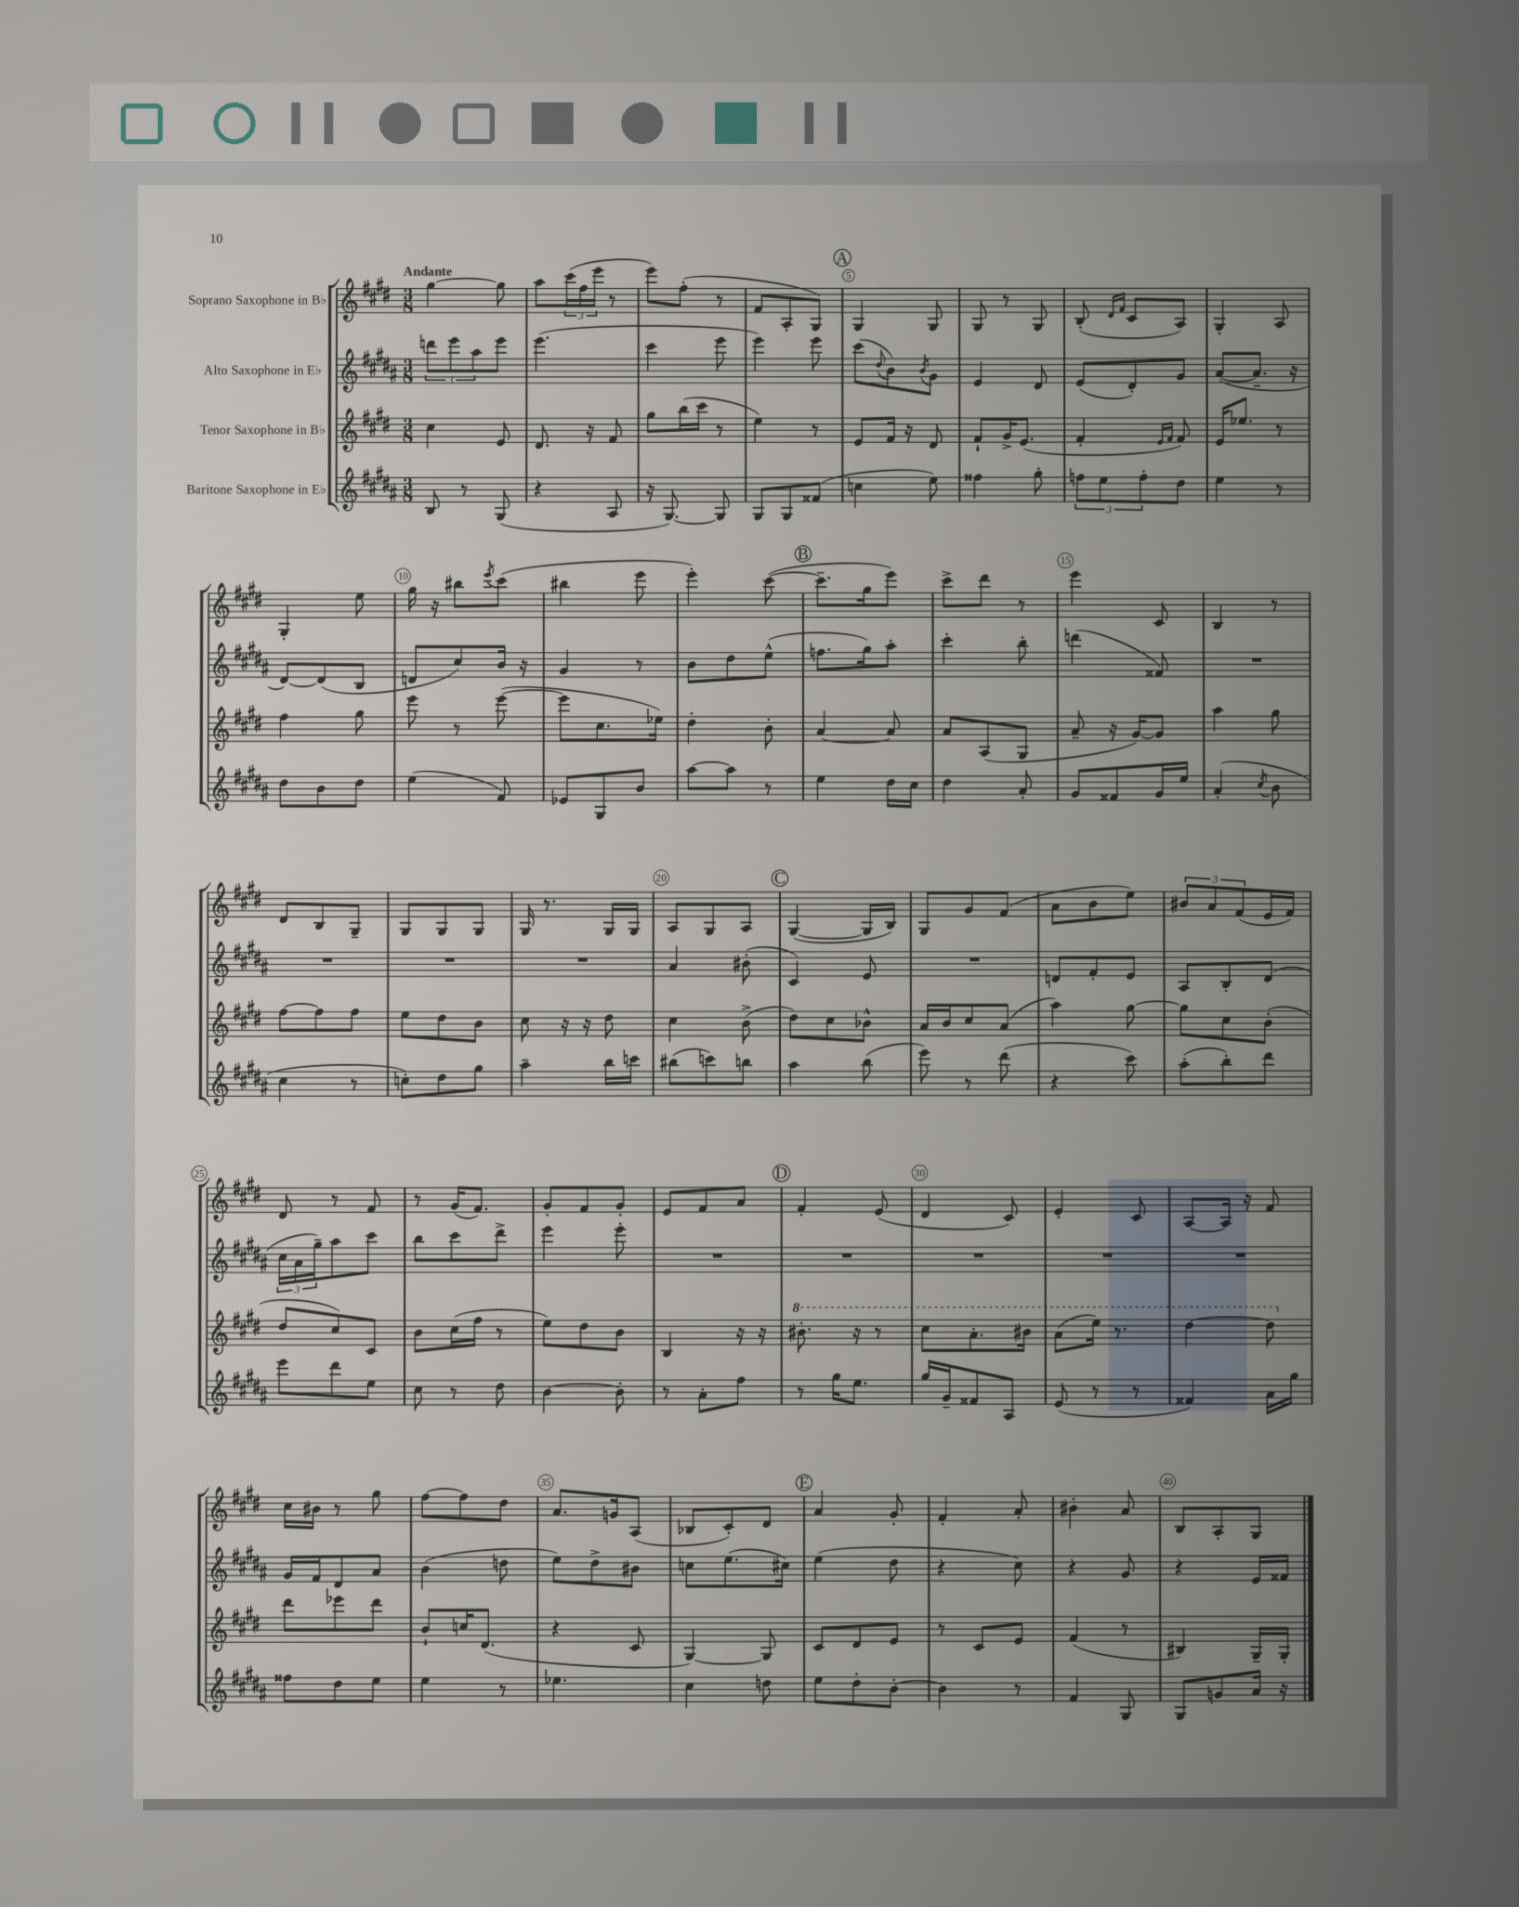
<<
\new StaffGroup <<
\new Staff = "s0" \with { instrumentName = "Soprano Saxophone in Bb" } {
    \clef treble \key e \major \numericTimeSignature \time 3/8 \tempo "Andante"
    gis''4~ gis''8 |
    a''8 \tuplet 3/2 { cis'''16( fis''16 e'''16 } r8 |
    e'''8) fis''8-.( r8 |
    fis'8 a8-. gis8) |
    \mark \markup { \circle "A" } gis4 gis8 |
    gis8 r8 gis8 |
    b8-.( \grace { dis'16 fis'16 } cis'8 a8) |
    gis4-. a8 |
    gis4-. e''8 |
    gis''16 r16 bis''8 \acciaccatura { e'''8 } cis'''8( |
    bis''4 e'''8 |
    e'''4-.) cis'''8~( |
    \mark \markup { \circle "B" } cis'''8.-- gis''16 e'''8) |
    cis'''8-> dis'''8 r8 |
    e'''4 cis'8 |
    b4 r8 |
    dis'8 b8 gis8-- |
    gis8 gis8 gis8 |
    gis16 r8. gis16 gis16 |
    a8 gis8 a8 |
    \mark \markup { \circle "C" } gis4~( gis16 b16) |
    gis8 gis'8 fis'8( |
    a'8 b'8 e''8) |
    \tuplet 3/2 { bis'8 a'8 fis'8( } e'16 fis'16) |
    dis'8 r8 fis'8 |
    r8 gis'16( fis'8.) |
    gis'8-. fis'8 gis'8-. |
    e'8 fis'8 a'8 |
    \mark \markup { \circle "D" } fis'4-. e'8( |
    dis'4 cis'8) |
    e'4-. cis'8 |
    a8~ a16 r16 fis'8 |
    cis''16 bis'16 r8 gis''8 |
    fis''8~ fis''8 dis''8 |
    a'8. g'16 a8( |
    bes8 cis'8-.) dis'8 |
    \mark \markup { \circle "E" } a'4 gis'8-. |
    fis'4-. a'8-. |
    bis'4-. a'8 |
    b8 a8-. gis8 \bar "|." |
}
\new Staff = "s1" \with { instrumentName = "Alto Saxophone in Eb" } {
    \clef treble \key b \major \numericTimeSignature \time 3/8
    \tuplet 3/2 { d'''8 e'''8 ais''8 } e'''8 |
    e'''4.( |
    cis'''4 e'''8 |
    e'''4) e'''8 |
    \mark \markup { \circle "A" } cis'''8( \appoggiatura { dis''8 } b'8) \acciaccatura { b'8 } gis'8 |
    e'4 dis'8 |
    e'8( dis'8-.) gis'8 |
    ais'8~( ais'8.-- r16 |
    dis'8~) dis'8( b8 |
    d'8 cis''8) b'16 r16 |
    gis'4 r8 |
    b'8 dis''8 e''8-^( |
    \mark \markup { \circle "B" } f''8. gis''16) ais''8-. |
    cis'''4-. b''8-. |
    d'''4( fisis'8) |
    R4. |
    R4. |
    R4. |
    R4. |
    ais'4 bis'8-.( |
    \mark \markup { \circle "C" } cis'4) e'8 |
    R4. |
    d'8 fis'8-. e'8 |
    ais8 b8-. dis'8( |
    \tuplet 3/2 { cis''16 ais'16 gis''16--) } ais''8 cis'''8 |
    b''8 cis'''8 dis'''8-> |
    e'''4 e'''8-. |
    R4. |
    \mark \markup { \circle "D" } R4. |
    R4. |
    R4. |
    R4. |
    gis'16 fis'16 dis'8 ais'8 |
    b'4( d''8 |
    e''8) dis''8-> bis'8 |
    c''8 e''8.( cis''16) |
    \mark \markup { \circle "E" } e''4( dis''8 |
    r4 cis''8) |
    r4 gis'8 |
    r4 e'16 fisis'16 \bar "|." |
}
\new Staff = "s2" \with { instrumentName = "Tenor Saxophone in Bb" } {
    \clef treble \key e \major \numericTimeSignature \time 3/8
    cis''4 e'8 |
    dis'8. r16 fis'8 |
    gis''8 b''16( cis'''16 r8 |
    e''4) r8 |
    \mark \markup { \circle "A" } e'8 fis'16 r16 dis'8 |
    fis'8-! gis'16-> e'8.( |
    fis'4-. \grace { e'16 fis'16 } fis'8) |
    e'16 ees''8. r8 |
    fis''4 gis''8 |
    e'''8 r8 e'''8~( |
    e'''8 cis''8. ees''16) |
    dis''4-. b'8-. |
    \mark \markup { \circle "B" } a'4~ a'8 |
    a'8 a8( gis8 |
    a'8-- r16 gis'16~) gis'8 |
    a''4 gis''8 |
    fis''8~ fis''8 fis''8 |
    e''8 dis''8 b'8 |
    cis''8 r16 r16 dis''8 |
    cis''4 b'8->( |
    \mark \markup { \circle "C" } dis''8) cis''8 bes'8-^ |
    a'16 b'16 cis''8 a'8( |
    a''4) gis''8~ |
    gis''8 cis''8 b'8-.( |
    dis''8 cis''8) cis'8 |
    b'8 cis''16( fis''16 r8 |
    e''8) dis''8 b'8 |
    b4 r16 r16 |
    \mark \markup { \circle "D" } \ottava #1 bis''8.-. r16 r8 |
    cis'''8 a''8.-. bis''16 |
    a''8( e'''16) r8. |
    dis'''4~ dis'''8 \ottava #0 |
    dis'''8 ees'''8 dis'''8 |
    b'8-! c''16 dis'8.( |
    r4 cis'8 |
    gis4~) gis8 |
    \mark \markup { \circle "E" } cis'8 dis'8 e'8 |
    r8 cis'8 e'8 |
    fis'4( r8 |
    bis4) gis16-- gis16-. \bar "|." |
}
\new Staff = "s3" \with { instrumentName = "Baritone Saxophone in Eb" } {
    \clef treble \key b \major \numericTimeSignature \time 3/8
    b8 r8 gis8( |
    r4 ais8 |
    r16 gis8.~) gis8 |
    gis8 gis8 fisis'8( |
    \mark \markup { \circle "A" } c''4 e''8) |
    fisis''4 gis''8-. |
    \tuplet 3/2 { f''8 e''8 f''8-. } dis''8 |
    e''4 r8 |
    dis''8 b'8 dis''8 |
    e''4( fis'8) |
    ees'8 gis8 b'8 |
    ais''8~ ais''8 r8 |
    \mark \markup { \circle "B" } e''4 dis''16 cis''16 |
    dis''4 ais'8-. |
    gis'8 fisis'8 gis'16 e''16 |
    ais'4-.( \acciaccatura { cis''8 } b'8 |
    cis''4 r8 |
    c''8-.) dis''8 gis''8 |
    ais''4-- b''16 c'''16 |
    bis''8( c'''8) b''8 |
    \mark \markup { \circle "C" } ais''4 b''8( |
    e'''8) r8 dis'''8( |
    r4 cis'''8) |
    ais''8-.( b''8-.) dis'''8 |
    e'''8 dis'''8 e''8 |
    cis''8 r8 dis''8 |
    b'4~ b'8-. |
    r8 ais'8-. fis''8 |
    \mark \markup { \circle "D" } r8 gis''16 e''8. |
    gis''16 gis'16-- fisis'8 ais8 |
    e'8( r8 r8 |
    fisis'4) ais'16 gis''16 |
    fisis''8 dis''8 e''8 |
    e''4 r8 |
    ees''4. |
    cis''4 d''8 |
    \mark \markup { \circle "E" } e''8 dis''8-. b'8~-. |
    b'4 r8 |
    fis'4 gis8 |
    gis8 g'8 ais'16 r16 \bar "|." |
}
>>
>>
\layout { \context { \Score \override BarNumber.break-visibility = ##(#f #t #t) barNumberVisibility = #(every-nth-bar-number-visible 5) \override BarNumber.stencil = #(make-stencil-circler 0.1 0.3 ly:text-interface::print) } }
